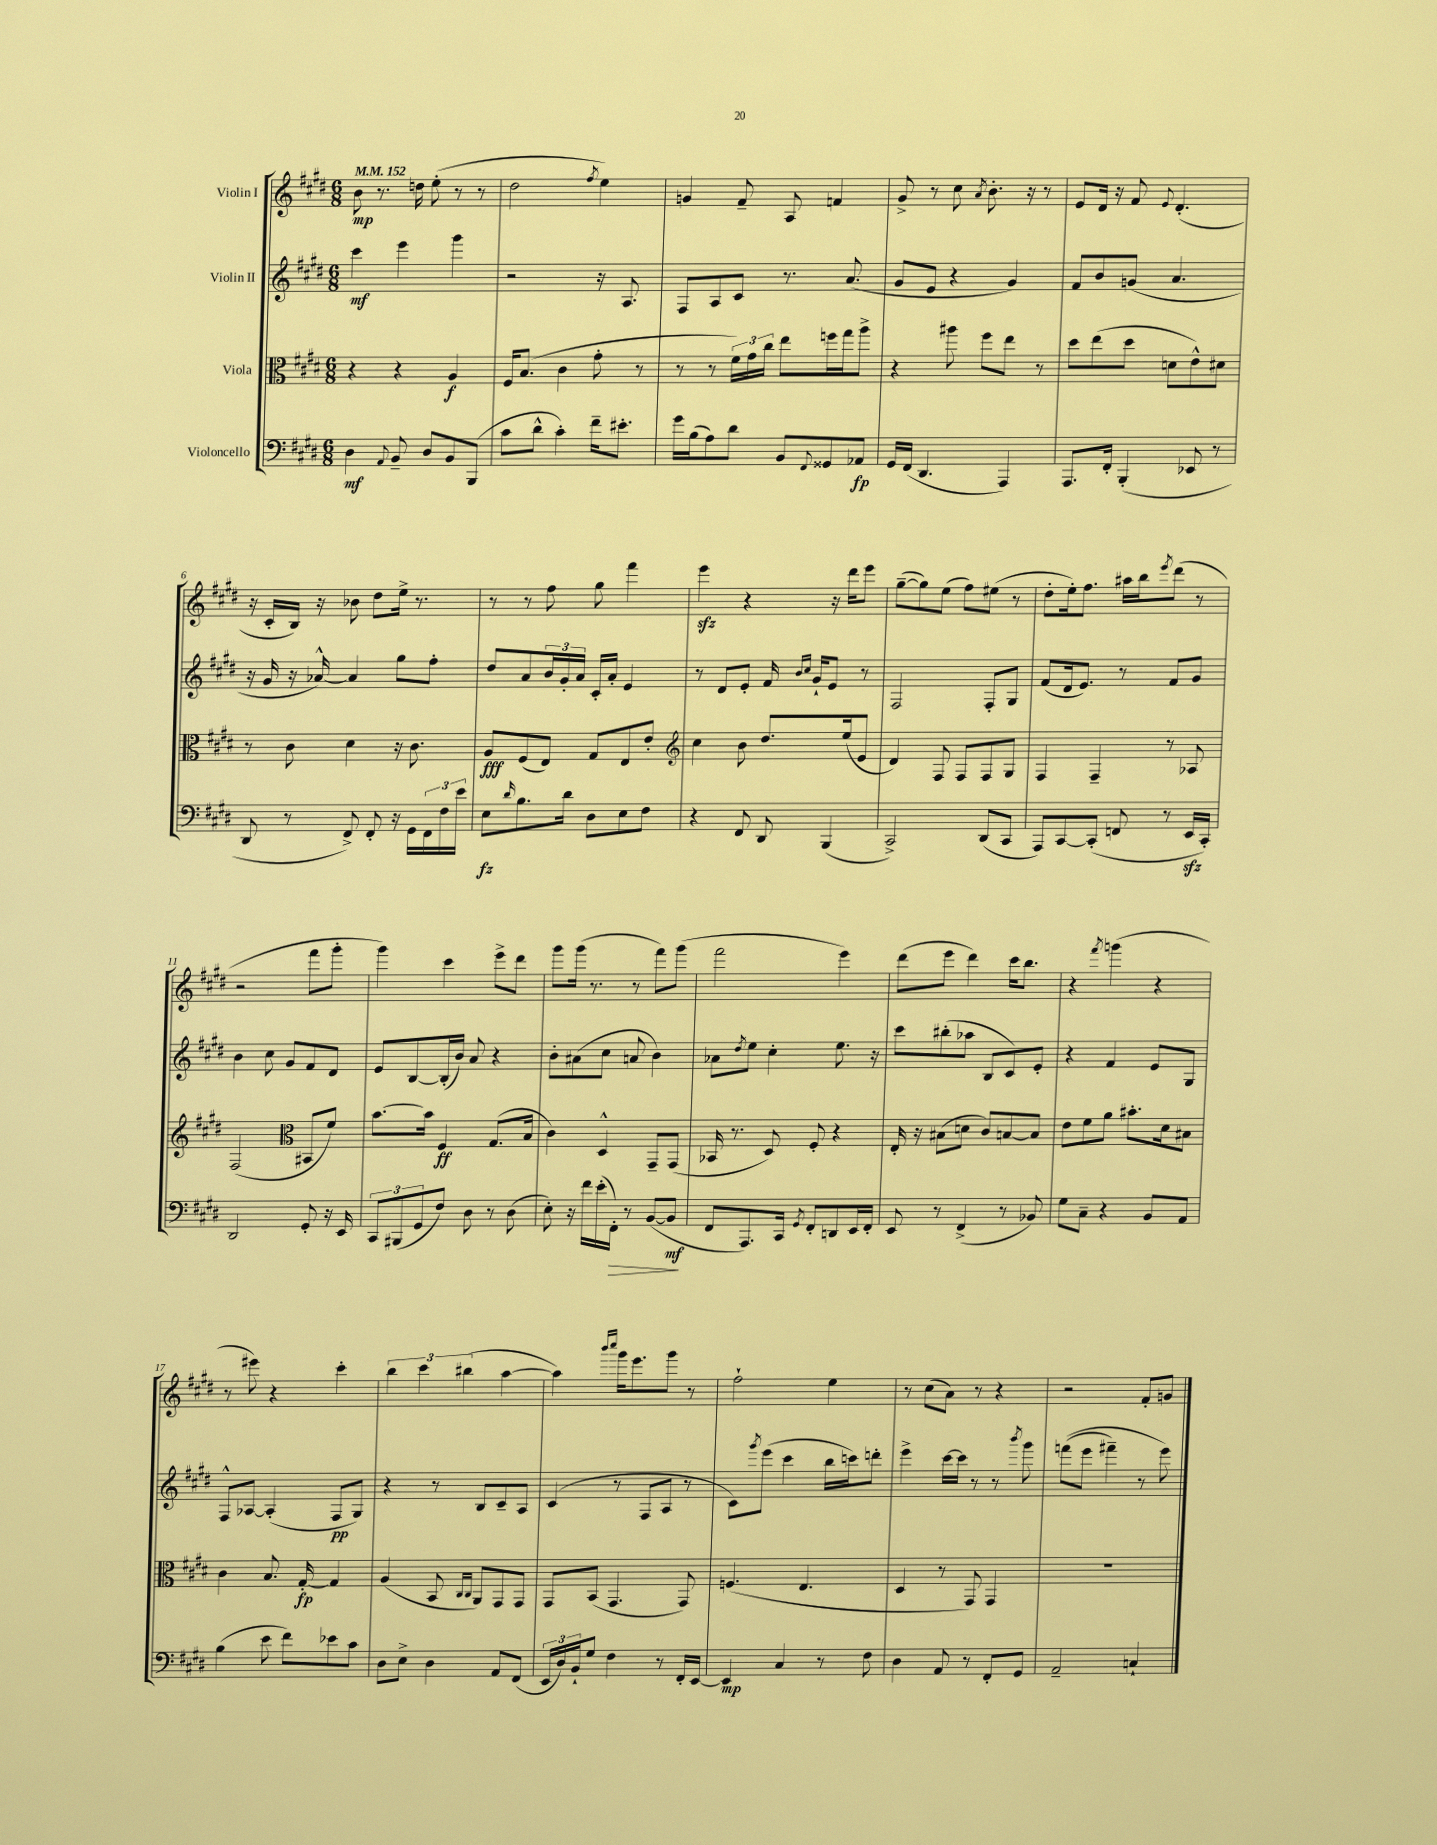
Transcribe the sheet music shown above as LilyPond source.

<<
\new StaffGroup <<
\new Staff = "s0" \with { instrumentName = "Violin I" } {
    \clef treble \key e \major \numericTimeSignature \time 6/8 \tempo 4 = 152
    b'8\mp r8. d''16 e''8-.( r8 r8 |
    dis''2 \acciaccatura { fis''8 } e''4) |
    g'4 fis'8-- a8 f'4 |
    gis'8-> r8 cis''8 \acciaccatura { a'8 } b'8.-. r16 r8 |
    e'8 dis'16 r16 fis'8 \appoggiatura { e'8 } dis'4.-.( |
    r16 cis'16-. b16) r16 bes'8 dis''8 e''16-> r8. |
    r8 r8 fis''8 gis''8 fis'''4 |
    e'''4\sfz r4 r16 dis'''16 e'''8 |
    gis''8~--( gis''8) e''8( fis''8) eis''8( r8 |
    dis''8-. e''16-.) fis''8. ais''16 b''16 \acciaccatura { e'''8 } dis'''8( r8 |
    r2 fis'''8 gis'''8-. |
    gis'''4) cis'''4 e'''8-> dis'''8 |
    gis'''8 gis'''16( r8. r8 fis'''8) gis'''8( |
    fis'''2 e'''4) |
    dis'''8( e'''8 dis'''4) cis'''16 b''8. |
    r4 \acciaccatura { fis'''8 } g'''4( r4 |
    r8 eis'''8) r4 cis'''4-. |
    \tuplet 3/2 { b''4 cis'''4 bis''4( } a''4~ |
    a''4) \grace { b'''16 cis''''16 } gis'''16 e'''8. gis'''8 r8 |
    fis''2-! e''4 |
    r8 cis''8( a'8) r8 r4 |
    r2 fis'8-. g'8 \bar "|." |
}
\new Staff = "s1" \with { instrumentName = "Violin II" } {
    \clef treble \key e \major \numericTimeSignature \time 6/8
    cis'''4\mf e'''4 gis'''4 |
    r2 r16 a8. |
    fis8 a8 cis'8 r8. a'8.( |
    gis'8 e'8 r4 gis'4) |
    fis'8 b'8 g'8( a'4. |
    r16 gis'16 r16 aes'16~-^) aes'4 gis''8 fis''8-. |
    dis''8 a'8 \tuplet 3/2 { b'16 gis'16-. a'16 } cis'16-. a'16-. e'4 |
    r8 dis'8 e'8-. fis'16 \grace { b'16 cis''16 } gis'16-! e'8 r8 |
    fis2 fis8-. gis8 |
    fis'8( dis'16 e'8.) r8 fis'8 gis'8 |
    b'4 cis''8 gis'8 fis'8 dis'8 |
    e'8 b8~ b16-.( b'16) a'8 r4 |
    b'8-. ais'8( cis''8 a'8 b'4) |
    aes'8 \acciaccatura { dis''8 } e''8 cis''4-. e''8. r16 |
    cis'''8 bis''8-.( aes''8 b8 cis'8) e'8-. |
    r4 fis'4 e'8 gis8 |
    fis8-^ aes8~ aes4-.( fis8\pp gis8) |
    r4 r8 b8 cis'8-- a8 |
    cis'4( r8 fis8 a8 r8 |
    cis'8) \acciaccatura { gis'''8 } e'''8( cis'''4 b''16 c'''16) d'''8-. |
    e'''4-> cis'''16~ cis'''16 r8 r8 \acciaccatura { b'''8 } gis'''8 |
    f'''8(\( e'''8 fis'''4--) r8 e'''8\) \bar "|." |
}
\new Staff = "s2" \with { instrumentName = "Viola" } {
    \clef alto \key e \major \numericTimeSignature \time 6/8
    r4 r4 a4\f |
    fis16 b8.( cis'4 gis'8-. r8 |
    r8 r8 \tuplet 3/2 { fis'16) gis'16 cis''16 } e''8 f''16 gis''16 a''8-> |
    r4 ais''8 fis''8 e''8 r8 |
    dis''8 e''8( dis''8 d'8 e'8-^) dis'8 |
    r8 cis'8 dis'4 r16 cis'8. |
    a8\fff fis8( e8) gis8 e8 e'8-. |
    \clef treble cis''4 b'8 dis''8. e''16( e'8 |
    dis'4) fis8 fis8 fis8 gis8 |
    fis4 fis4-- r8 aes8 |
    fis2( \clef alto bis,8 fis'8) |
    b'8.~ b'16 fis4\ff gis8.( b16 |
    cis'4) dis4-^ gis,8-- gis,8( |
    bes,16 r8. dis8) fis8-. r4 |
    e16-. r16 bis8( d'8 cis'8) b8~ b8 |
    e'8 fis'8 a'8 bis'8.-. dis'16 bis8 |
    cis'4 b8. gis16~-.\fp gis4 |
    a4( b,8 \grace { cis16 cis16 } a,8) gis,8 gis,8 |
    gis,8 b,8( gis,4. gis,8) |
    f4.( e4. |
    dis4 r8 gis,8) gis,4 |
    R2. \bar "|." |
}
\new Staff = "s3" \with { instrumentName = "Violoncello" } {
    \clef bass \key e \major \numericTimeSignature \time 6/8
    dis4\mf \appoggiatura { a,8 } b,8-- dis8 b,8 b,,8( |
    cis'8 dis'8-^ cis'4-.) fis'16-- eis'8.-. |
    gis'16 b16( a8) dis'8 b,8 \appoggiatura { fis,8 } gisis,8 aes,8\fp |
    gis,16 fis,16( dis,4. a,,4) |
    a,,8. fis,16-. b,,4-.( ees,8 r8 |
    dis,8 r8 fis,8->) fis,8-. r16 gis,16 \tuplet 3/2 { fis,16 fis16 e'16 } |
    e8\fz \grace { dis'16 } b8. dis'16 dis8 e8 fis8 |
    r4 fis,8 dis,8 b,,4( |
    cis,2->) dis,8( cis,8 |
    a,,8) cis,8~ cis,8-.( f,8 r8 e,16\sfz cis,16-.) |
    dis,2 gis,8-. r16 e,16 |
    \tuplet 3/2 { cis,8 bis,,8( gis,8 } fis8) dis8 r8 dis8( |
    e8-.) r16 fis'16 e'16-.( fis,16-.\>) r8 b,8~( b,8\mf\! |
    fis,8 a,,8.) cis,16 \acciaccatura { gis,8 } fis,8-. d,8 e,16 fis,16-. |
    e,8 r8 fis,4->( r8 bes,8) |
    gis8 cis8-- r4 b,8 a,8 |
    b4( e'8 fis'8) ees'8 cis'8 |
    dis8 e8-> dis4 a,8 fis,8( |
    \tuplet 3/2 { e,16 dis16) b,16-! } gis8 fis4 r8 fis,16-. e,16~ |
    e,4\mp cis4 r8 fis8 |
    dis4 a,8 r8 fis,8-. gis,8 |
    a,2-- c4-! \bar "|." |
}
>>
>>
